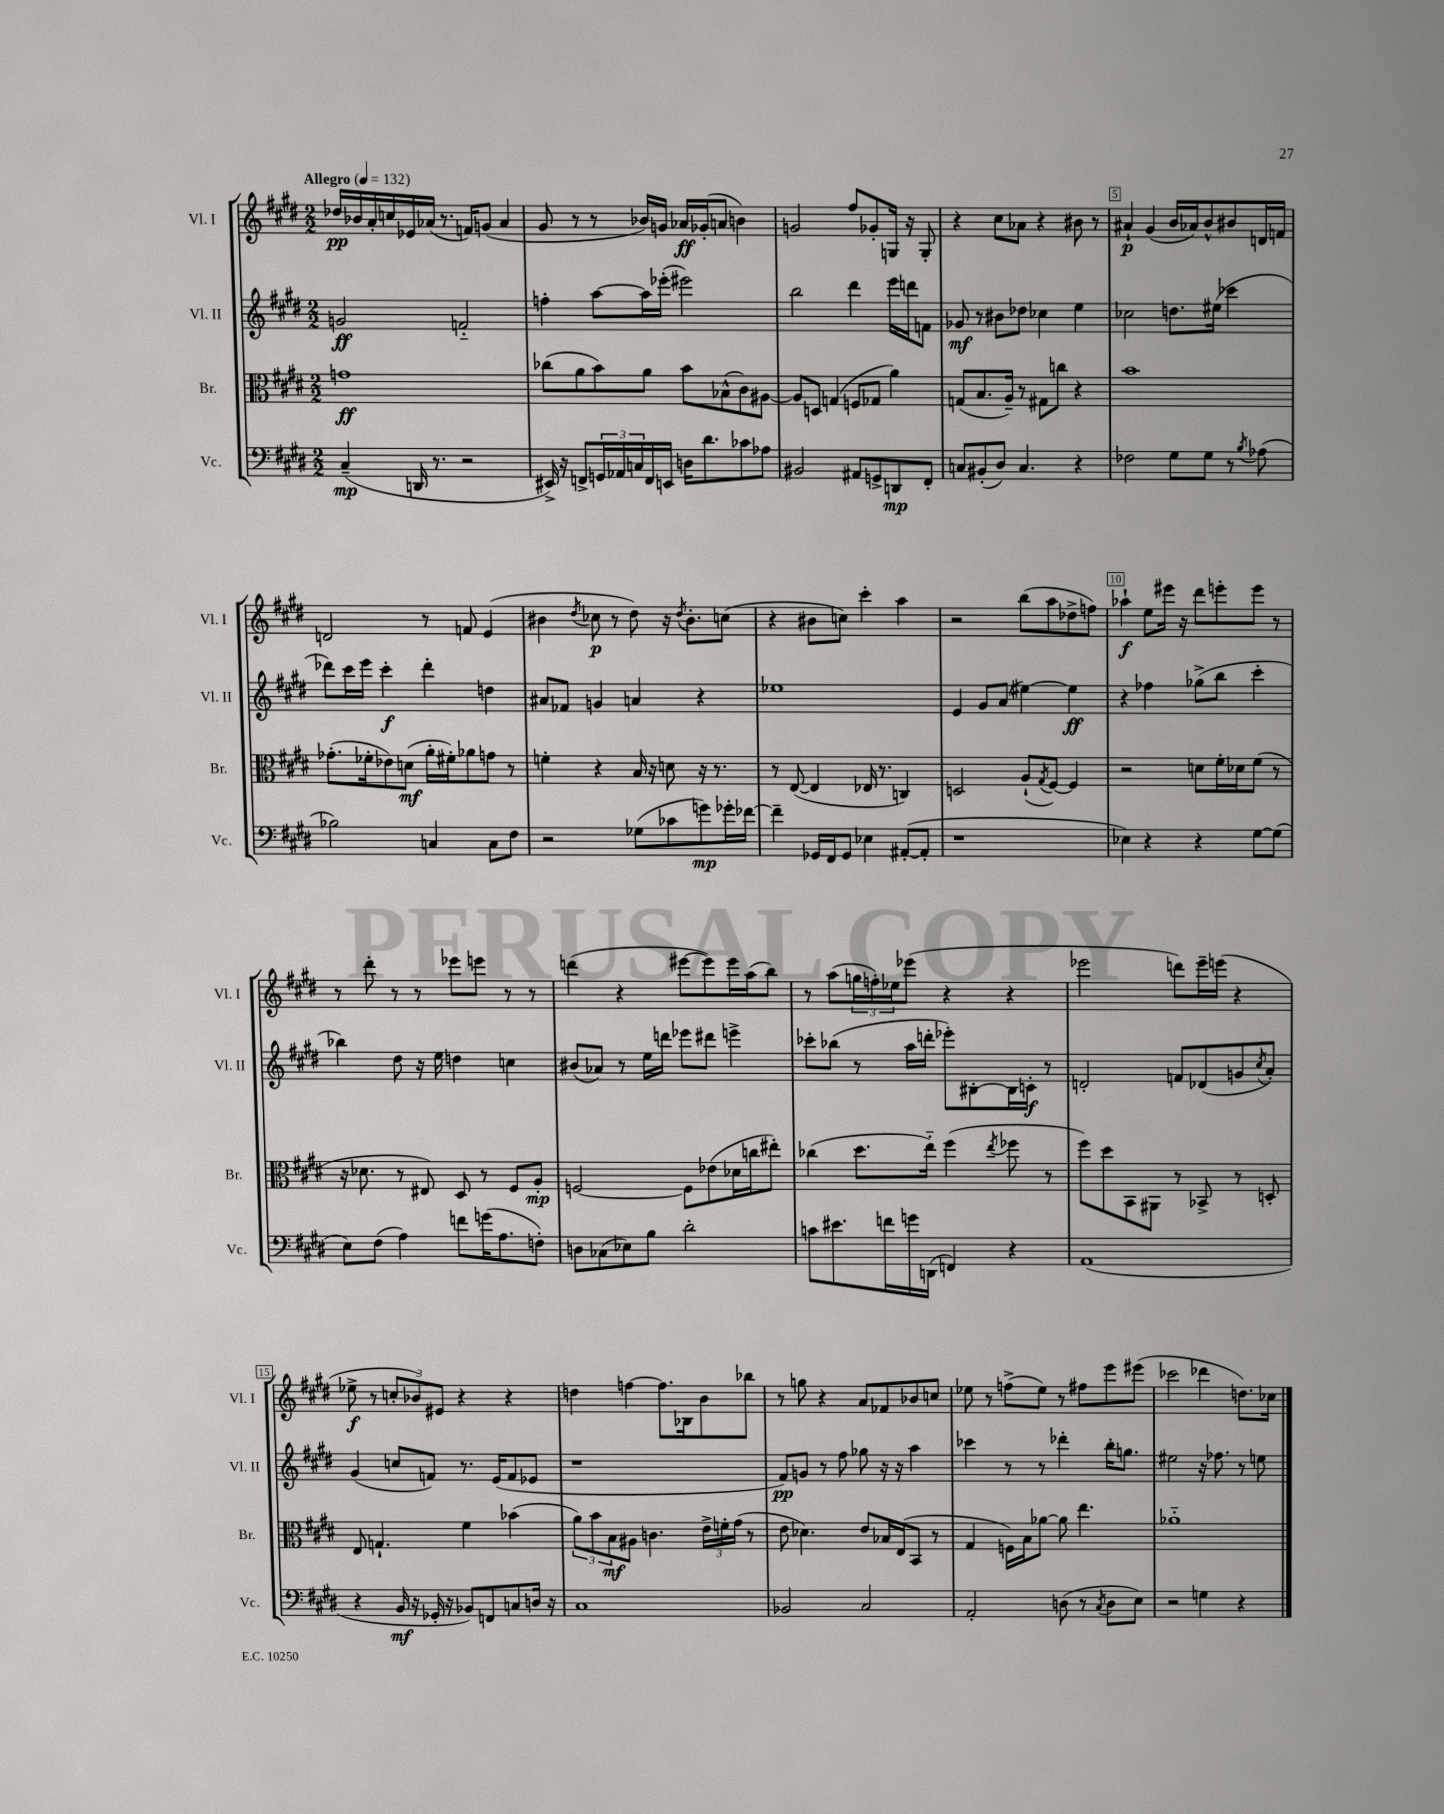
<<
\new StaffGroup <<
\new Staff = "s0" \with { instrumentName = "Vl. I" shortInstrumentName = "Vl. I" } {
    \clef treble \key e \major \numericTimeSignature \time 2/2 \tempo "Allegro" 4 = 132
    des''16\pp bes'16 a'16-. c''16 ees'16 aes'16( r8. f'16) g'8( aes'4 |
    gis'8 r8 r8 bes'16) g'16 aes'16\ff ges'16-.( a'8 b'4) |
    g'2 fis''8 ges'8-. g16 r16 g8-. |
    r4 cis''8 aes'8 r4 bis'8 r8 |
    ais'4-!\p gis'4( b'16 aes'16) b'8-^ bis'8 d'16 f'16 |
    d'2 r8 f'8 e'4( |
    bis'4 \acciaccatura { dis''8 } ces''8\p r8 dis''8) r16 \acciaccatura { dis''8 } bis'8.-. c''8( |
    r4 bis'8 c''8) cis'''4-. a''4 |
    r2 b''8( a''8 des''8-> f''8) |
    aes''4-!\f e''8 eis'''16 r16 dis'''8 e'''8-. e'''8 r8 |
    r8 dis'''8-. r8 r8 ees'''8 e'''8 r8 r8 |
    d'''4( r4 eis'''8~ eis'''8) eis'''16 a''16( b''8) |
    r8 a''8( \tuplet 3/2 { g''16 f''16-.) ees''16 } ees'''8( r4 r4 |
    ees'''2 d'''8) ees'''16-- e'''16( r4 |
    ees''8->\f r8 \tuplet 3/2 { c''8-. bes'8) eis'8 } r4 r4 |
    d''4 f''4~ f''8. bes16 b'8 bes''8 |
    r8 g''8 r4 a'8 fes'8 bes'8 c''8 |
    ees''8 r8 f''8->( ees''8) r8 fis''8 e'''8 eis'''8( |
    ces'''2 des'''4 d''8.) ces''16 \bar "|." |
}
\new Staff = "s1" \with { instrumentName = "Vl. II" shortInstrumentName = "Vl. II" } {
    \clef treble \key e \major \numericTimeSignature \time 2/2
    g'2\ff f'2-_ |
    f''4-. a''8~ a''16 ees'''16-.( eis'''2) |
    b''2 dis'''4 e'''16 d'''16 f'8 |
    ges'8\mf r8 bis'8 des''8 ces''4 e''4 |
    ces''2 d''8. eis''16( ces'''4 |
    des'''8) cis'''16 e'''16 cis'''4-.\f des'''4-. d''4 |
    ais'8 fes'8 g'4 a'4 r4 |
    ees''1 |
    e'4 gis'8 a'8( eis''4~) eis''4\ff |
    r4 fes''4 ges''8->( b''8 cis'''4-. |
    bes''4) dis''8 r16 e''16 d''4 c''4 |
    bis'8( aes'8) r8 e''16 d'''16 ees'''8 dis'''8 e'''4-> |
    ces'''8-. bes''8( r8 a''16 d'''16-. ees'''8-.) bis8~-. bis16 c'16-.\f r8 |
    d'2-. f'8 des'8( g'8 \acciaccatura { cis''8 } a'8-.) |
    gis'4( c''8 f'8) r8. e'16( f'8 ees'8 |
    r1 |
    fis'8\pp) g'8 r8 fis''8 ges''8 r16 r16 a''4 |
    ces'''4 r8 r8 des'''4-. b''16-. g''8. |
    eis''2 r16 fes''8. r8 e''8 \bar "|." |
}
\new Staff = "s2" \with { instrumentName = "Br." shortInstrumentName = "Br." } {
    \clef alto \key e \major \numericTimeSignature \time 2/2
    g'1\ff |
    ces''8( a'8 b'8) a'8 b'8 bes8-^( cis'8) ais8~ |
    ais8 d8 g4( f8 ges8 a'4) |
    g8( b8. a16--) r8 gis8 c''8 r4 |
    b'1 |
    ges'8.-.( fes'16-. ees'8) d'8\mf( a'16-. fis'16-.) aes'8 g'8 r8 |
    f'4-. r4 b16 r16 d'8 r16 r8. |
    r8 e8~( e4 ees16 r8. c4) |
    d2 a8-!( \acciaccatura { gis8 } fis8~) fis4 |
    r2 d'8 fis'16-. des'16 fis'8( r8 |
    r16 des'8. r8 eis8) dis8 r8 fis8 a8-.\mp |
    f2~ f8 ees'8( des'16 c''16 eis''8-.) |
    ces''4( dis''8. e''16-_) fis''4( \acciaccatura { e''8 } fes''8 r8 |
    fis''8) dis''8 b,8 ais,8 r8 bes,8-> r8 d8-. |
    e8 g4.-! fis'4 bes'4( |
    \tuplet 3/2 { a'8) b'8 b8\mf } ais8 c'4. \tuplet 3/2 { e'16-> f'16-. gis'16( } r8 |
    e'8 des'4.) e'8 bes16 e16( b,8 r8 |
    gis4 f16) b16 aes'8~ aes'8 e''4. |
    aes'1-_ \bar "|." |
}
\new Staff = "s3" \with { instrumentName = "Vc." shortInstrumentName = "Vc." } {
    \clef bass \key e \major \numericTimeSignature \time 2/2
    cis4--\mp( d,16 r8. r2 |
    eis,16->) r16 f,8-> \tuplet 3/2 { g,16 aes,16 c16 } f,16 e,16 d16 dis'8. ces'8 aes8 |
    bis,2 ais,8 g,8-> d,8\mp fis,8-. |
    c8 bis,8-.( dis8) c4. r4 |
    fes2 gis8 gis8 r8 \acciaccatura { b8 } aes8( |
    bes2) c4 c8 fis8 |
    r2 ges8( ces'8 g'8\mp) ges'16-. fes'16~ |
    fes'4-- ges,16 fis,16 ges,8 ees4 ais,8~-.( ais,8-. |
    r1 |
    ees4) r4 r4 gis8~ gis8( |
    e8) fis8( a4) f'8 g'16( a8. f8-.) |
    d8 ces8( ees8) b8 dis'2-. |
    c'8 eis'8. f'16 g'16 d,16( f,4) r4 |
    a,1( |
    r4 b,16\mf r16 ges,16-. r16 bes,8) f,8 c8 d16 r16 |
    cis1 |
    bes,2 cis2 |
    a,2-. d8( r8 \acciaccatura { cis8 } d8 e8) |
    r2 g4 r4 \bar "|." |
}
>>
>>
\layout { \context { \Score \override BarNumber.break-visibility = ##(#f #t #t) barNumberVisibility = #(every-nth-bar-number-visible 5) \override BarNumber.stencil = #(make-stencil-boxer 0.1 0.3 ly:text-interface::print) } }
